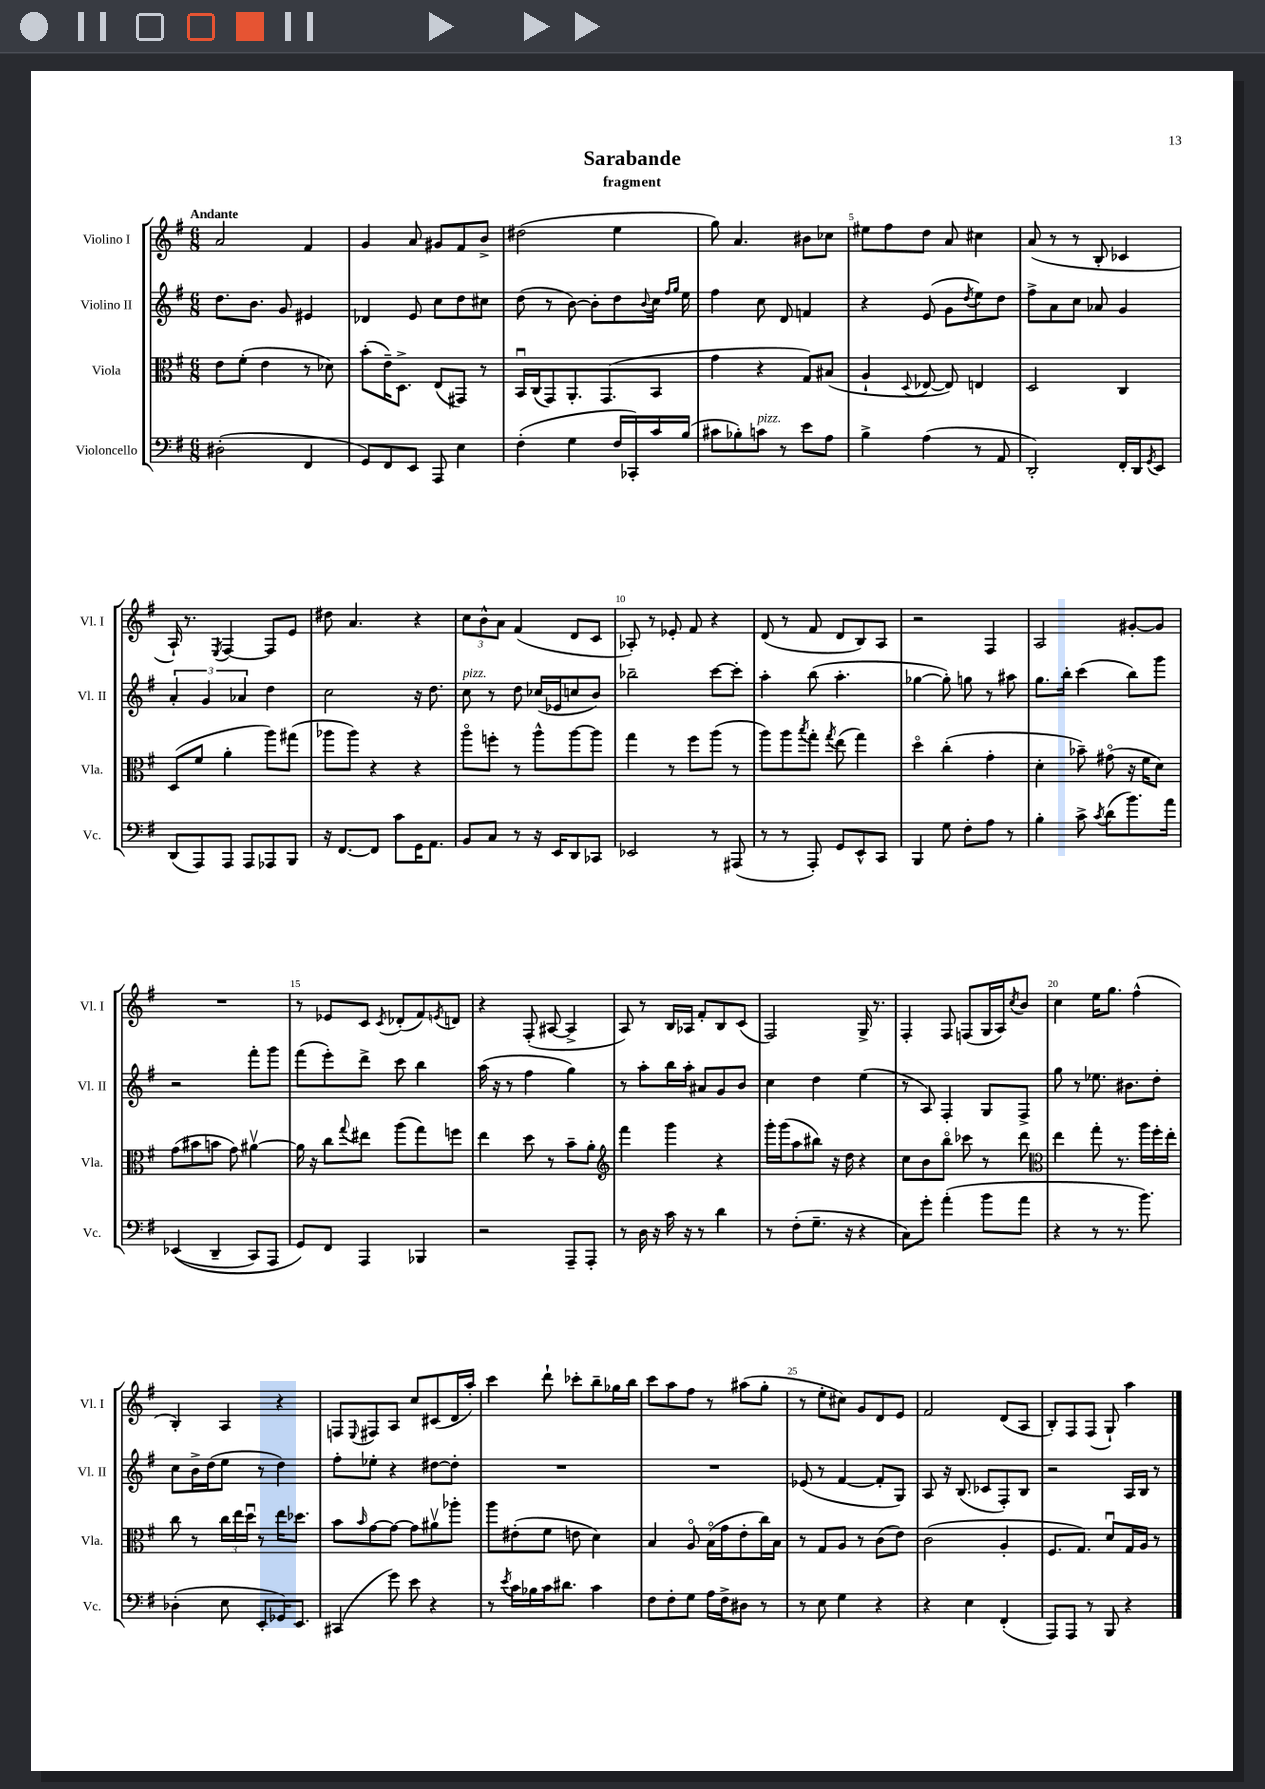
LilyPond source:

\header { title = "Sarabande" subtitle = "fragment" }
<<
\new StaffGroup <<
\new Staff = "s0" \with { instrumentName = "Violino I" shortInstrumentName = "Vl. I" } {
    \clef treble \key g \major \numericTimeSignature \time 6/8 \tempo "Andante"
    a'2 fis'4 |
    g'4 a'8 gis'8 fis'8 b'8-> |
    dis''2( e''4 |
    g''8) a'4. bis'8 ces''8 |
    eis''8 fis''8 d''8 a'8 cis''4 |
    a'8( r8 r8 b8-. ces'4 |
    a16-!) r8. \acciaccatura { e8 } fis4~ fis8 e'8 |
    dis''8 a'4. r4 |
    \tuplet 3/2 { c''8 b'8-^ a'8 } fis'4( d'8 c'8 |
    aes8-.) r8 ees'8-. fis'8 r4 |
    d'8( r8 fis'8 d'8 b8) a8 |
    r2 fis4 |
    a2 gis'8~-. gis'8 |
    R2. |
    r8 ees'8 c'8 \acciaccatura { c'8 } des'8-.( fis'8) \acciaccatura { e'8 } d'8 |
    r4 fis8-.( ais8~ ais4-> |
    a8) r8 b16 aes16 fis'8-. b8 c'8( |
    fis2) g16-> r8. |
    fis4-. fis8 f8( g16 a16) \acciaccatura { c''8 } b'8 |
    c''4 e''16 g''8. fis''4-^( |
    b4-.) a4 r4 |
    f8 \appoggiatura { e8 } fis8 a8 c''8 cis'8( d'16 a''16-.) |
    c'''4 d'''8-! ces'''8-. b''8-- ges''16 b''16 |
    c'''8 a''8 fis''8 r8 ais''8( g''8-. |
    r8 e''8-. cis''8) g'8 d'8 e'8 |
    fis'2 d'8( a8 |
    b8-.) fis8 fis8( g8-!) a''4 \bar "|." |
}
\new Staff = "s1" \with { instrumentName = "Violino II" shortInstrumentName = "Vl. II" } {
    \clef treble \key g \major \numericTimeSignature \time 6/8
    d''8. b'8. g'8 eis'4 |
    des'4 e'8 c''8 d''8 cis''8 |
    d''8( r8 b'8~) b'8-. d''8 \appoggiatura { b'8 } c''16 \grace { fis''16 g''16 } e''16 |
    fis''4 c''8 d'8 f'4 |
    r4 e'8( g'8 \acciaccatura { d''8 } e''8) d''8 |
    fis''8-> a'8 c''8 aes'8 g'4 |
    \tuplet 3/2 { a'4-. g'4 aes'4 } d''4 |
    c''2 r16 d''8. |
    c''8^\markup { \italic "pizz." } r8 d''8 ces''16( ees'16 c''8 b'8) |
    bes''2-- c'''8~ c'''8-. |
    a''4-. b''8( a''4.-. |
    ges''4~ ges''8-.) g''8 r8 ais''8 |
    g''8. b''16-. c'''4( b''8) g'''8 |
    r2 fis'''8-. g'''8 |
    fis'''8( e'''8-.) d'''8-> c'''8 b''4 |
    a''16( r16 r8 fis''4 g''4) |
    r8 a''8-. b''16 a''16-. ais'8 g'8 b'8 |
    c''4 d''4 e''4( |
    r8 a8) fis4-. g8 fis8-> |
    g''8 r8 ees''8. bis'8. d''8-. |
    c''8 b'16-> d''16( e''8 r8 d''4) |
    fis''8-. ees''8-. r4 dis''8~ dis''8-. |
    R2. |
    R2. |
    ees'8( r8 fis'4~ fis'8-. g8) |
    a8 r16 b8.( ces'8 fis8-.) b8 |
    r2 a16 b16 r8 \bar "|." |
}
\new Staff = "s2" \with { instrumentName = "Viola" shortInstrumentName = "Vla." } {
    \clef alto \key g \major \numericTimeSignature \time 6/8
    e'8 fis'8-.( e'4 r8 des'8) |
    b'8-.( e'16--) d8.-> e8( gis,8) r8 |
    b,16\downbow c16( g,8) a,8.-. g,8.( b,8 |
    g'4 r4 g8) bis8( |
    a4-! \appoggiatura { d8 } ees8~ ees8) e4 |
    d2 c4 |
    d8( fis'8 a'4-. a''8) gis''8( |
    aes''8 aes''8) r4 r4 |
    a''8\flageolet f''8-. r8 a''8-^ a''8~ a''8 |
    g''4 r8 fis''8 a''8( r8 |
    a''8) a''8 \acciaccatura { b''8 } g''8-. \acciaccatura { g''8 } e''8( g''4) |
    d''4\flageolet c''4-.( g'4-. |
    d'4-. bes'8--) gis'8\flageolet( r16 fis'16 d'8) |
    g'8( bis'8 b'8 g'8) ais'4~\upbow |
    ais'16 r16 c''8 \appoggiatura { g''8 } eis''8 a''8( g''8) f''8 |
    e''4 d''8 r8 b'8-- a'8-. |
    \clef treble fis'''4 g'''4 r4 |
    g'''16-. g'''16( a''8 bis''8) r16 d''16 r4 |
    c''8 b'8 b''8\flageolet ces'''8 r8 d'''8 |
    \clef alto e''4 g''8-. r8. a''16 fis''16-. e''16-. |
    c''8 r8 \tuplet 3/2 { c''16 e''16 d''16\downbow } r8 e''16 des''8. |
    b'8 \grace { b'16 } g'8~ g'8~ g'8 ais'8\upbow aes''8-. |
    a''8 eis'8-.( fis'8 e'8 d'4) |
    b4 a8\flageolet b16\flageolet( g'16 e'8-. c''16) b16 |
    r8 g8 a8 r8 c'8( e'8) |
    c'2( a4-. |
    fis8. g8.) d'8\downbow g16 a16 r8 \bar "|." |
}
\new Staff = "s3" \with { instrumentName = "Violoncello" shortInstrumentName = "Vc." } {
    \clef bass \key g \major \numericTimeSignature \time 6/8
    dis2-.( fis,4 |
    g,8) fis,8 e,8 a,,8 e4 |
    fis4-.( g4 fis16 ces,16-.) c'16 b16( |
    cis'8 bes8-.) c'8^\markup { \italic "pizz." } r8 e'8 a8 |
    b4-> a4( r8 a,8 |
    d,2-.) fis,16-. d,16 \acciaccatura { g,8 } e,8 |
    d,8( a,,8) a,,8 a,,8 aes,,8 b,,8 |
    r16 fis,8.~ fis,8 c'8 g,16 a,8. |
    b,8 c8 r8 r16 e,16 d,8 ces,8 |
    ees,2 r8 ais,,8( |
    r8 r8 a,,8-.) g,8 e,8-^ c,8 |
    b,,4 g8 fis8-. a8 r8 |
    b4-. c'8-> \acciaccatura { c'8 } d'8( b'8.) a'16 |
    ees,4(\( d,4-- c,8) a,,8 |
    g,8\) fis,8 a,,4 bes,,4 |
    r2 a,,8-- a,,8-. |
    r8 d16 r16 c'16 r16 r8 d'4 |
    r8 fis8-.( g8.-- r16 r4 |
    c8) g'8-. a'4-.( b'8 a'8 |
    r4 r8 r8. b'8.) |
    des4-.( e8 e,8-. ges,16) e,8. |
    cis,4( g'8) e'8 r4 |
    r8 \acciaccatura { e'8 } c'16 bes16 c'16 dis'8. c'4 |
    fis8 fis8-. g8 a16 fis16-> dis8 r8 |
    r8 e8 g4 r4 |
    r4 e4 fis,4-.( |
    a,,8) a,,8 r8 b,,8 r4 \bar "|." |
}
>>
>>
\layout { \context { \Score \override BarNumber.break-visibility = ##(#f #t #t) barNumberVisibility = #(every-nth-bar-number-visible 5) } }
